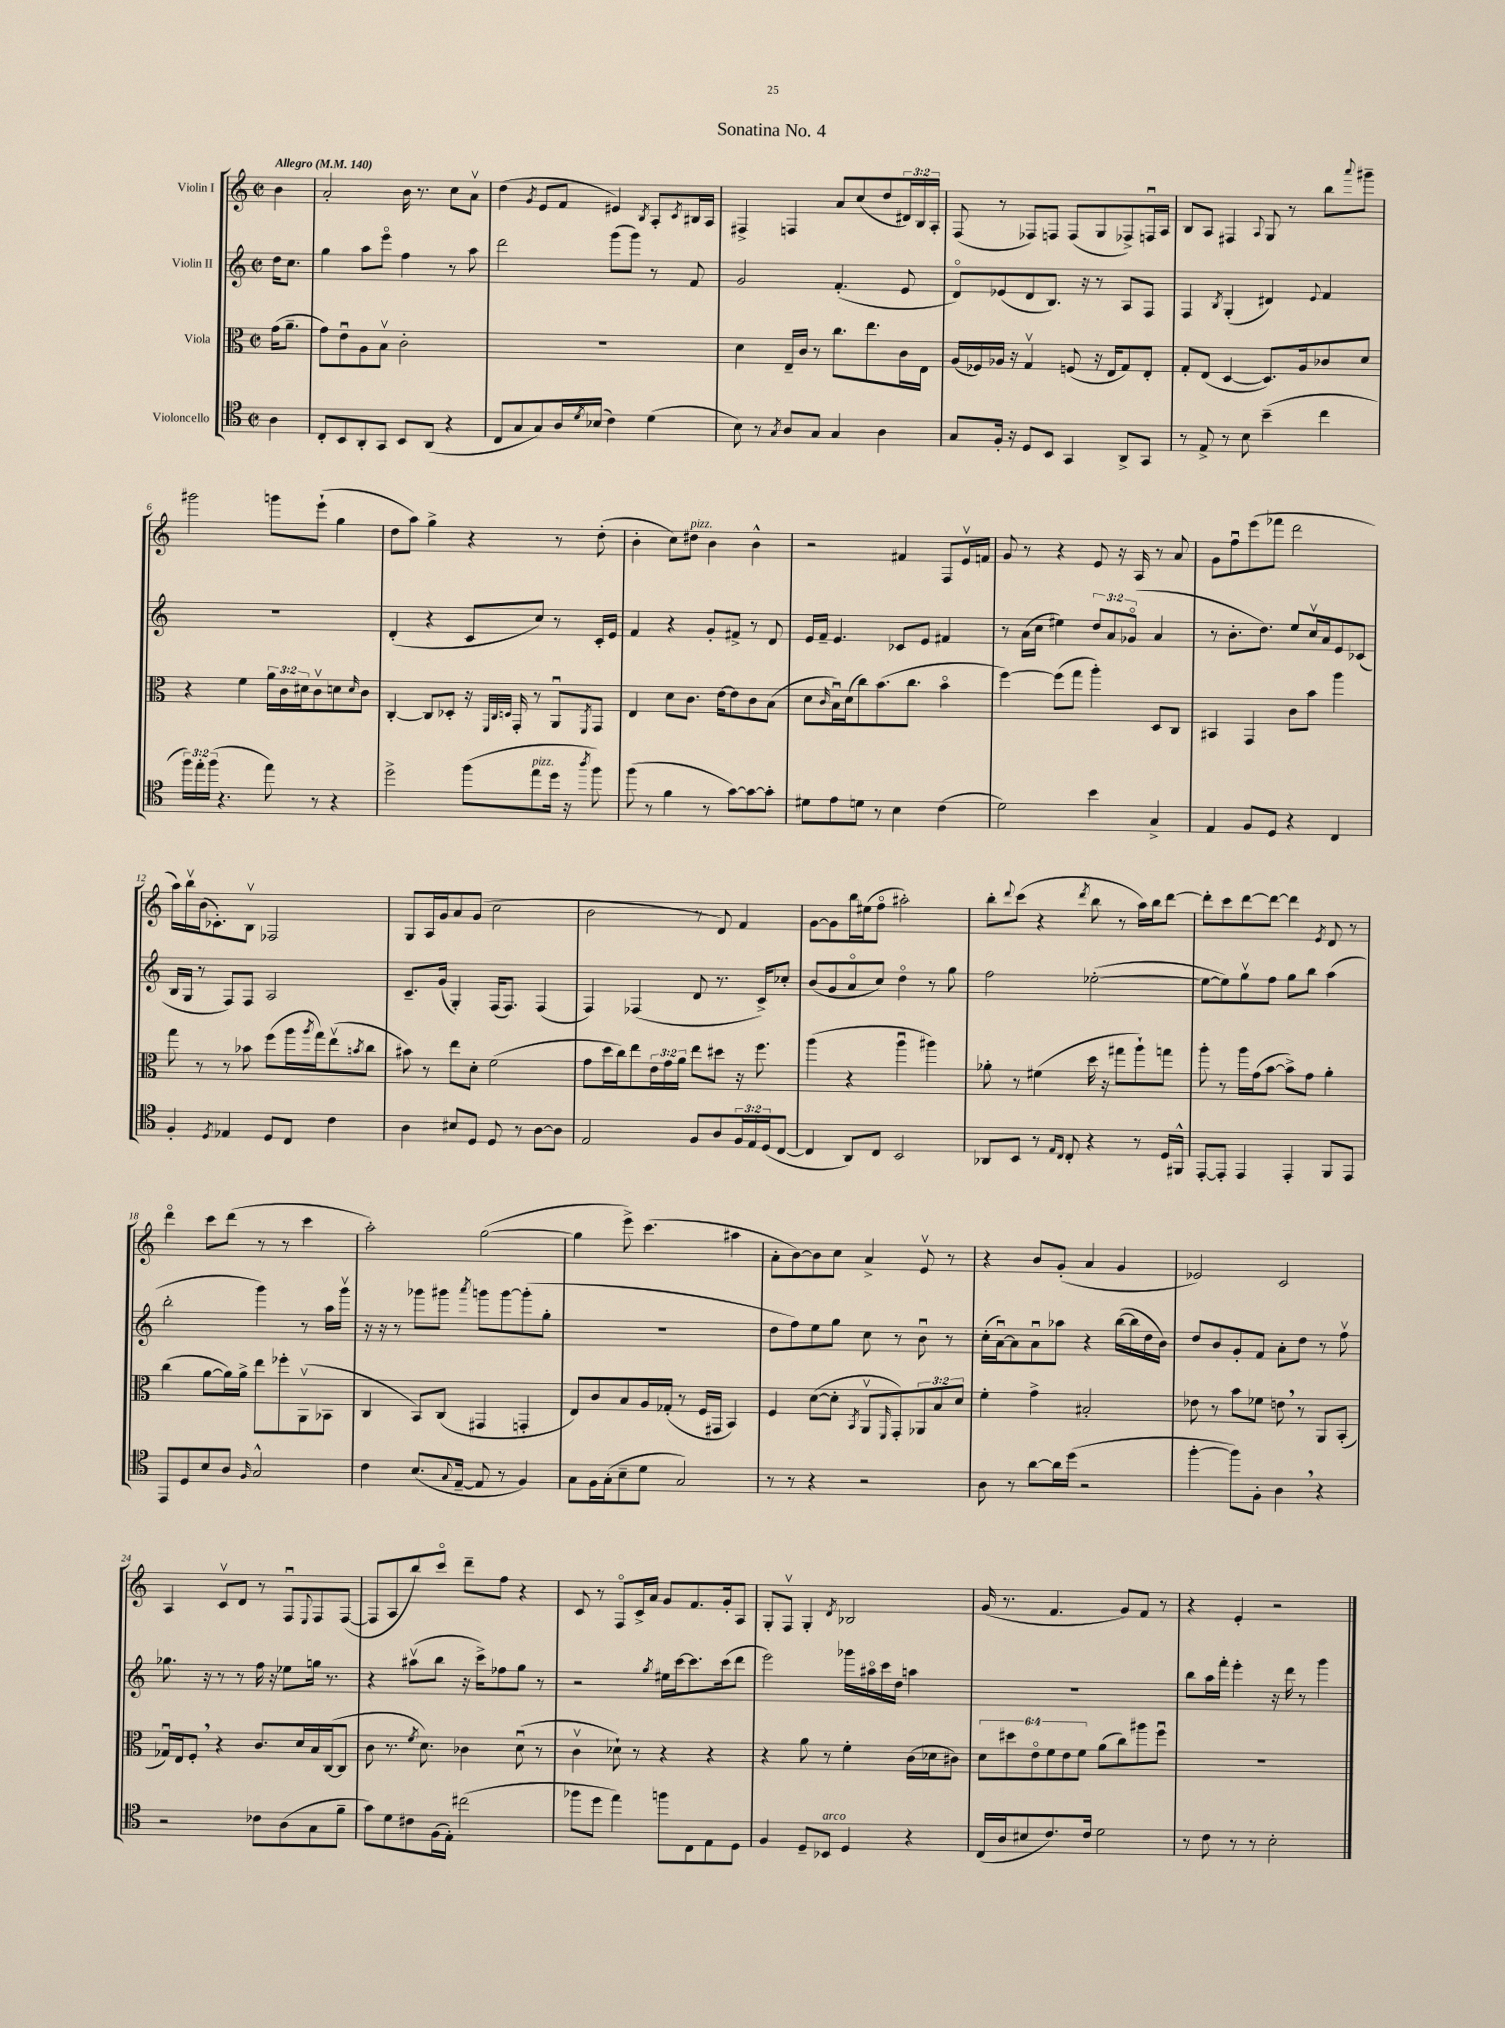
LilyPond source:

\header { title = "Sonatina No. 4" }
<<
\new StaffGroup <<
\new Staff = "s0" \with { instrumentName = "Violin I" } {
    \clef treble \key c \major \defaultTimeSignature \time 2/2 \override Staff.TupletNumber.text = #tuplet-number::calc-fraction-text \partial 4 \tempo "Allegro" 4 = 140
    b'4 |
    a'2-. b'16 r8. c''8 a'8\upbow |
    d''4( \acciaccatura { g'8 } e'8 f'8 eis'4) \acciaccatura { b8 } a8-. \acciaccatura { c'8 } bis16 a16 |
    fis4-> f4 a'8 c''8( d''8 \tuplet 3/2 { dis'16) b16 a16-. } |
    f8( r8 fes8) f8 f8( g8 fes8->) f16\downbow a16 |
    b8 a8 fis4 \appoggiatura { a8 } g8 r8 b''8 \appoggiatura { a'''8 } gis'''8-- |
    gis'''2 g'''8 e'''8-!( g''4 |
    d''8 a''8) g''4-> r4 r8 d''8-.( |
    b'4-. c''8) dis''8^\markup { \italic "pizz." } b'4 b'4-^ |
    r2 fis'4 f8 e'16\upbow f'16 |
    g'8 r8 r4 e'8 r16 a16 r8 a'8 |
    g'8 f''8\downbow e'''8( fes'''8 d'''2 |
    a''16) b''16\upbow b'16( ces'8.-.) b8\upbow fes2 |
    g8 a16 g'16 a'8 g'8( c''2 |
    b'2 r8 d'8) f'4 |
    g'8~ g'8 b''16 eis''16( f''8\flageolet ais''2-.) |
    b''8-. \appoggiatura { d'''8 } c'''8( r4 \acciaccatura { d'''8 } b''8 r8 a''16) b''16 d'''8~ |
    d'''8-. c'''8 d'''8~ d'''8~ d'''4 \acciaccatura { e'8 } d'8 r8 |
    d'''4\flageolet c'''8 d'''8( r8 r8 c'''4 |
    a''2-.) g''2~( |
    g''4 e'''8->) c'''4.( ais''4 |
    a'8-. b'8~) b'8 c''8 a'4-> e'8\upbow r8 |
    r4 b'8 g'8-.( a'4 g'4 |
    ees'2) c'2 |
    a4 c'8\upbow d'8 r8 f8\downbow \appoggiatura { e8 } f8 f8~( |
    f8 a8 b''8) c'''8\flageolet d'''8-- f''8 r4 |
    c'8 r8 f8\flageolet c'16-> a'16 g'8 f'8. g'16-. a8 |
    g8-. f8\upbow g4-. \acciaccatura { d'8 } bes2 |
    g'16( r8. f'4. g'8) f'8 r8 |
    r4 e'4-. r2 \bar "|." |
}
\new Staff = "s1" \with { instrumentName = "Violin II" } {
    \clef treble \key c \major \defaultTimeSignature \time 2/2 \override Staff.TupletNumber.text = #tuplet-number::calc-fraction-text \partial 4
    d''16 c''8. |
    g''4 a''8 e'''8\flageolet f''4 r8 a''8 |
    d'''2 g'''8( g'''8) r8 f'8 |
    g'2 f'4.-.( e'8 |
    d'8\flageolet) ees'8( d'8 b8.) r16 r8 a8 f8 |
    f4 \acciaccatura { b8 } g4-.( dis'4) \appoggiatura { e'8 } f'4 |
    R1 |
    d'4-.( r4 c'8 c''8) r8 c'16-. e'16 |
    f'4 r4 g'8-. fis'8-> r8 d'8 |
    e'16 f'16-- e'4. ces'8 e'8 fis'4 |
    r8 a'16( c''16 eis''4) \tuplet 3/2 { d''8 a'8 ges'8\flageolet( } a'4 |
    r8 b'8.-. d''8.) e''8 c''16\upbow a'16 e'8 ces'8( |
    b16 g16 r8 f8) f8 a2 |
    c'8.-- g'16( g4-.) f16( f8.) f4( |
    f4) fes4( d'8 r8. c'16->) ces''8-. |
    b'8( g'8 a'8\flageolet c''8) d''4\flageolet r8 g''8 |
    f''2 ees''2~-.( |
    ees''8~ ees''8) g''8\upbow f''8 g''8 b''8 a''4( |
    b''2-. g'''4) r8 a''16 g'''16\upbow |
    r16 r16 r8 ges'''8 gis'''8 \acciaccatura { a'''8 } g'''8 g'''8~ g'''8-.( g''8-. |
    R1 |
    d''8 f''8) e''8 g''8 c''8 r8 b'8\downbow r8 |
    c''16-.( a'16~\downbow) a'8 a'8\downbow aes''8 r4 b''16~( b''16 d''16 b'16) |
    d''8 b'8 g'8-. f'8 a'8-. d''8 r8 f''8\upbow |
    ges''8. r16 r8 r8 f''16 r16 ees''8 g''16 r8. |
    r4 ais''8\upbow( b''8 r16 c'''16->) fes''8 g''8 r8 |
    r2 \acciaccatura { g''8 } eis''16 c'''16~ c'''8. c'''16( d'''8 |
    e'''2) ges'''16 ais''16\flageolet c'''16 d''16 a''4 |
    R1 |
    b''8 a''16 f'''16-. e'''4-. r16 d'''16 r8 g'''4 \bar "|." |
}
\new Staff = "s2" \with { instrumentName = "Viola" } {
    \clef alto \key c \major \defaultTimeSignature \time 2/2 \override Staff.TupletNumber.text = #tuplet-number::calc-fraction-text \partial 4
    g'16( a'8.-- |
    g'8) e'8\downbow a8 b8\upbow c'2-. |
    R1 |
    d'4 e16-- c'16 r8 c''8. e''8. c'16 e16 |
    a16( fes16) aes16 r16 g4\upbow f8( r16 e16 g8) e8-. |
    g8-. e8( d4~ d8.) a16 ces'8 d'8 |
    r4 f'4 \tuplet 3/2 { a'16 c'16 dis'16 } c'8\upbow d'8 \grace { d'16 } c'8 |
    c4~-. c8 des8-. r16 \grace { f,32 c32 d32 } g,16-. r8 a,8\downbow \acciaccatura { f,8 } g,8 |
    e4 d'8 c'8. e'16~ e'8 c'8 b8( |
    d'8 \grace { c'16 } b16\downbow) d'16( c''8) b'8.( c''8. b'4\flageolet |
    f''4~) f''8( g''8 a''4-.) d8 c8 |
    bis,4 g,4 c'8 b'8 a''4 |
    g''8 r8 r8 bes'8 f''8( a''16 \acciaccatura { a''8 } g''16) e''8\upbow( \acciaccatura { b'8 } c''8 |
    bis'8) r8 e''8 d'8-. f'2( |
    g'8 d''16 c''16) e''8 \tuplet 3/2 { e'16 g'16 a'16 } e''8 dis''8 r16 f''8. |
    a''4( r4 a''4\downbow ais''4) |
    aes'8-. r8 fis'4( d''16 r16 gis''8 a''8-!) g''8 |
    a''8-. r8 a''16 g'16( b'8~ b'8->) g'8 a'4-. |
    c''4( a'8~ a'16) a'16-> e''8 fes''8-. a,8\upbow( bes,8 |
    c4 b,8) c8( gis,4 g,4-. |
    e8) c'8 b8 a16 ges16-.( r8 f16 gis,16 b,4) |
    f4 d'8~( d'8-. \acciaccatura { b,8 } a,8\upbow \grace { f,16 } g,8-.) \tuplet 3/2 { aes,8 b8 d'8 } |
    f'4-. g'4-> bis2-. |
    ees'8 r8 b'8 fes'8 e'8 \breathe r8 a,8 b,8-.( |
    ges16\downbow) e16 f8-. \breathe r4 c'8. d'16 b16 c16~( c8 |
    c'8 r8. \acciaccatura { f'8 } d'8.) ces'4 d'8\downbow( r8 |
    c'4\upbow des'8-!) r8 r4 r4 |
    r4 a'8 r8 f'4-. c'16( des'16 cis'8) |
    \tuplet 6/4 { d'8 dis''8 e'8\flageolet f'8 e'8 f'8 } a'8( c''8) ais''8 f''8\downbow |
    R1 \bar "|." |
}
\new Staff = "s3" \with { instrumentName = "Violoncello" } {
    \clef tenor \key c \major \defaultTimeSignature \time 2/2 \override Staff.TupletNumber.text = #tuplet-number::calc-fraction-text \partial 4
    a4 |
    c8-. b,8 a,8-. g,8 b,8 a,8( r4 |
    c8 g8 g8) a16 \acciaccatura { d'8 } bes16( c'4) d'4( |
    b8) r8 \acciaccatura { g8 } a8 g8 g4 a4 |
    g8 f16-. r16 d8 b,8 g,4 a,8-> g,8 |
    r8 e8-> r8 b8 b'4--( c''4 |
    \tuplet 3/2 { f''16) e''16-. f''16( } r4. e''8) r8 r4 |
    d''2-> f''8( e''8^\markup { \italic "pizz." } d''16 r16 \acciaccatura { a''8 } f''8) |
    f''8( r8 f'4 r8 g'8~) g'8~ g'8-. |
    dis'8 e'8 d'8 r8 b4 c'4( |
    d'2) b'4 g4-> |
    e4 f8 d8 r4 c4 |
    f4-. \acciaccatura { d8 } ees4 d8 c8 c'4 |
    a4 bis8 d8 d8 r8 a8~ a8 |
    e2 f8 a8 \tuplet 3/2 { f16 e16 d16( } c8~ |
    c4 a,8) c8 b,2 |
    aes,8 b,8 r8 \grace { e16 c16 } c8-. r4 r8 d16 fis,16-^ |
    e,8~-. e,8-. e,4 e,4-. f,8 e,8 |
    e,8 d8 b8 a8 \grace { f16 } g2-^ |
    c'4 b8.( \appoggiatura { g8 } e16~-- e8 r8 f4) |
    g8 f16 g16-.( b8-- d'8 g2) |
    r8 r8 r4 r2 |
    a8 r8 a'8~ a'16 d''16( r2 |
    f''4~-. f''8) f8-. a4 \breathe r4 |
    r2 ces'8 a8( g8 f'8-- |
    g'8) d'8 cis'8 f16( e16-.) cis''2( |
    fes''8 d''8 e''4) f''8 c8 e8 d8 |
    f4 d8-- bes,8^\markup { \italic "arco" } d4 r4 |
    c16( a16 bis8 c'8.) c'16 d'2 |
    r8 c'8 r8 r8 b2-. \bar "|." |
}
>>
>>
